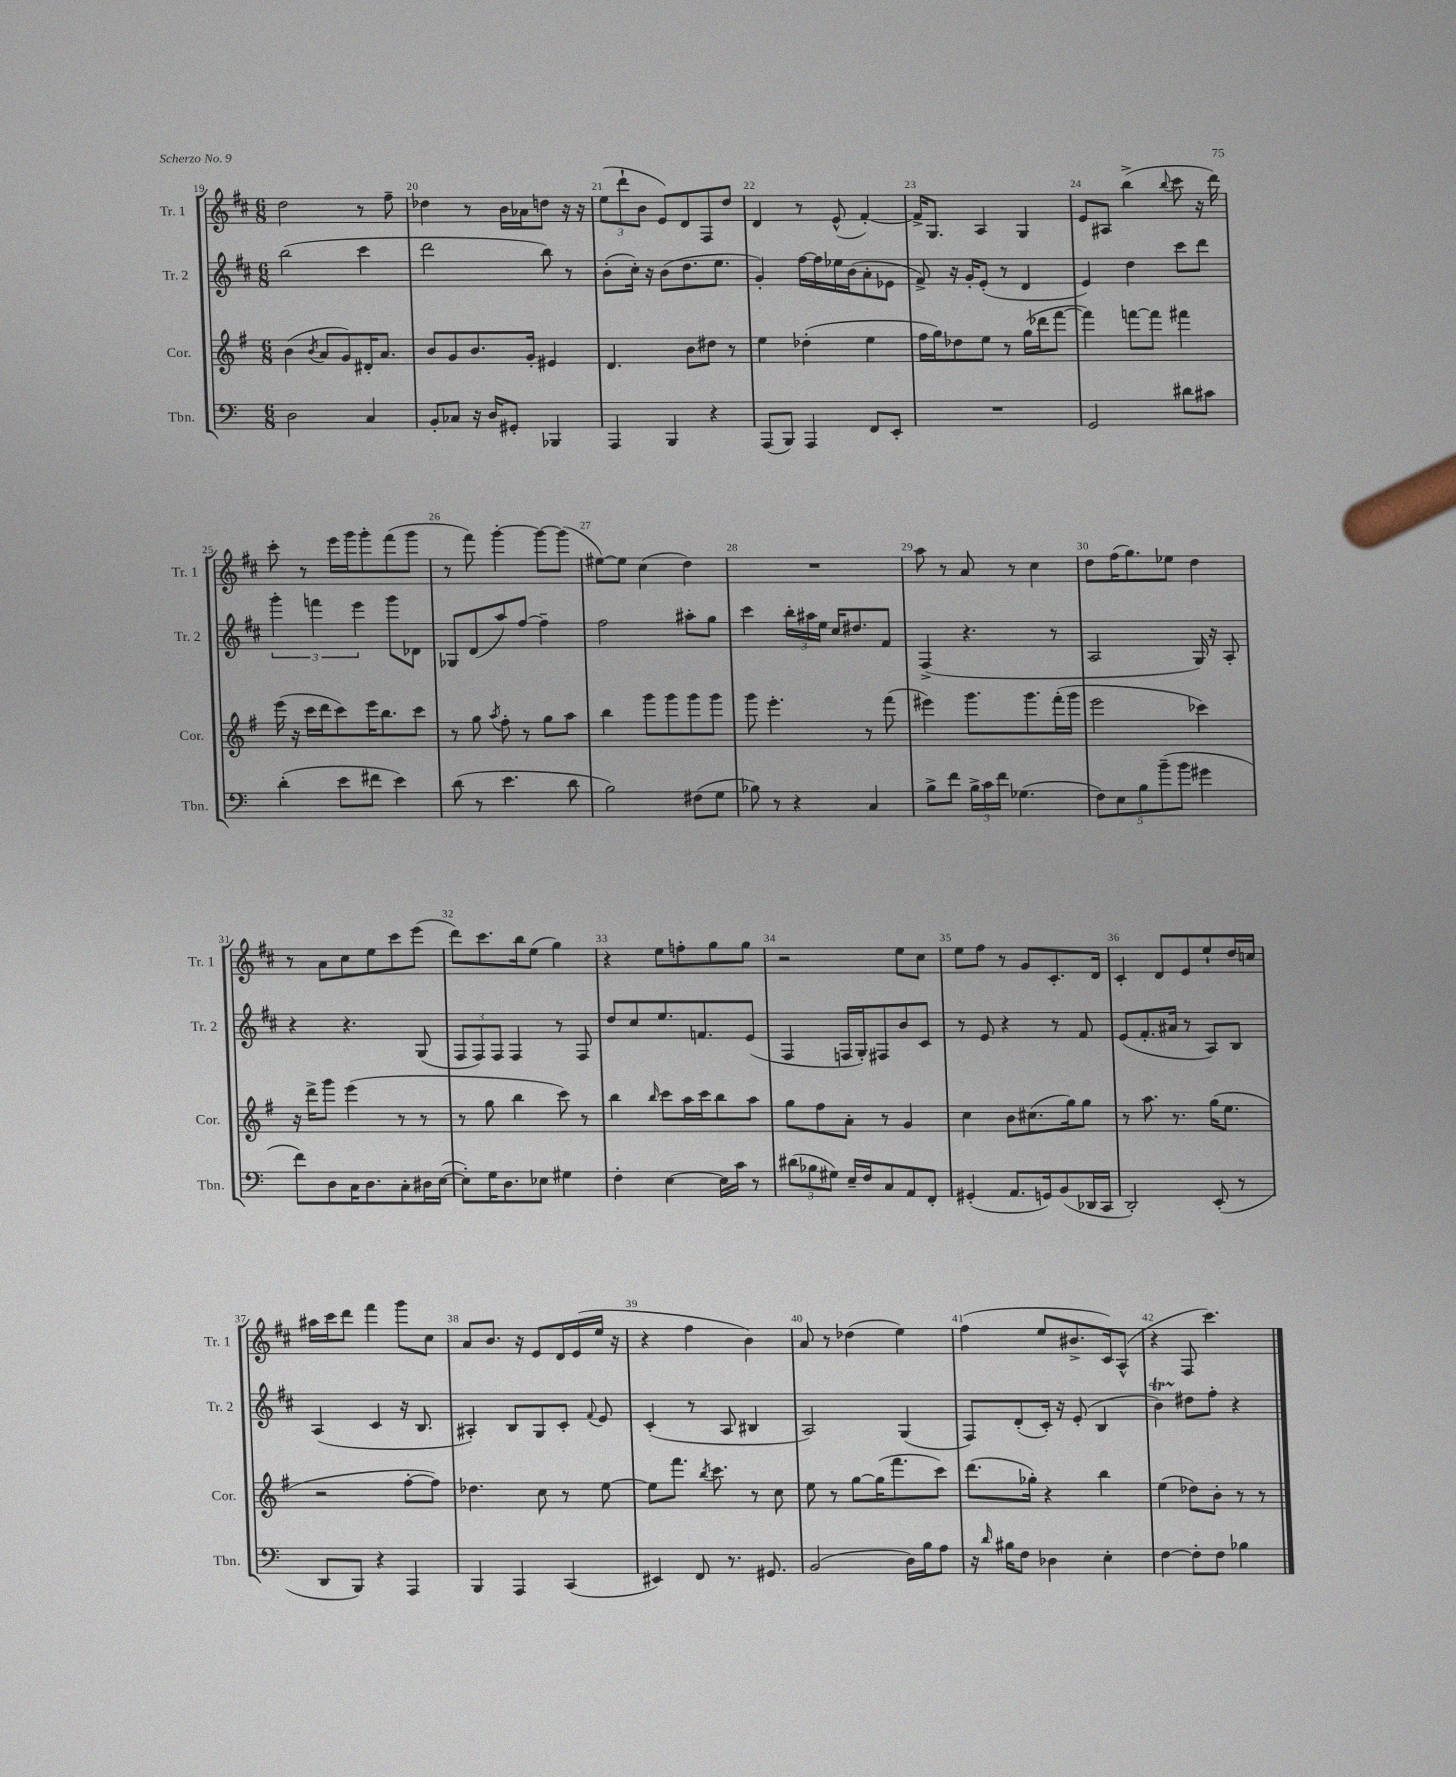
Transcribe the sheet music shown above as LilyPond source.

<<
\new StaffGroup <<
\new Staff = "s0" \with { instrumentName = "Tr. 1" shortInstrumentName = "Tr. 1" } {
    \clef treble \key d \major \numericTimeSignature \time 6/8
    \autoBeamOff d''2 r8 fis''8-- |
    des''4 r8 b'16[ aes'16 d''8] r16 r16 |
    \tuplet 3/2 { e''8[( d'''8-! b'8] } e'8[) d'8 fis8 d''8] |
    d'4 r8 e'8-^( fis'4~-.) |
    fis'16[-> g8.] a4 g4 |
    e'8[ ais8] b''4->( \appoggiatura { b''8 } cis'''8 r16 d'''16) |
    cis'''8-. r8 e'''16[ g'''16 g'''8-. fis'''8( g'''8] |
    r8 fis'''8) g'''4~-. g'''8[~ g'''8]( |
    eis''8[~) eis''8] cis''4( d''4) |
    R2. |
    a''8 r8 a'8 r8 cis''4 |
    d''8[ fis''16( g''8.) ees''8] d''4 |
    r8 a'8[ cis''8 e''8 cis'''8 e'''8]( |
    d'''8[) cis'''8. b''16 e''8]( g''4) |
    r4 e''8[ f''8-. g''8 g''8] |
    r2 e''8[ cis''8] |
    e''8[ fis''8] r8 g'8[ cis'8.-. d'16] |
    cis'4-. d'8[ e'8 e''8-! d''16 c''16] |
    ais''16[ cis'''16 d'''8] fis'''4 g'''8[ cis''8] |
    a'8[ b'8.] r16 e'8[ d'16 e'16( e''16] r16 |
    r4 fis''4 b'4) |
    a'8 r8 des''4( e''4) |
    fis''4( e''8[ bis'8.-> cis'16) a8]-^( |
    r4 fis8 cis'''4.) \bar "|." |
}
\new Staff = "s1" \with { instrumentName = "Tr. 2" shortInstrumentName = "Tr. 2" } {
    \clef treble \key d \major \numericTimeSignature \time 6/8
    \autoBeamOff b''2( cis'''4 |
    d'''2 b''8) r8 |
    b'8[-.( cis''16]-.) r16 b'8[( d''8. e''8.] |
    g'4-.) fis''16[~ fis''16 ees''16 b'16( a'8-. ees'8] |
    fis'8->) r16 g'16[-. e'8]-.( r8 d'4 |
    e'4) d''4 cis'''8[ d'''8] |
    \tuplet 3/2 { g'''4-. f'''4 e'''4 } g'''8[ des'8] |
    ges8[ d'8( a''8) fis''8]~ fis''4-- |
    fis''2 ais''8[-. g''8] |
    cis'''4 \tuplet 3/2 { b''16[-. ais''16 e''16] } cis''16[ dis''8. fis'8] |
    fis4->( r4. r8 |
    a2 g16) r16 a8-. |
    r4 r4. g8( |
    \tuplet 3/2 { fis8[ fis8) fis8] } fis4 r8 fis8 |
    d''8[ cis''8 e''8. f'8. e'8]( |
    fis4 f16[ g16-.) fis8 b'8 cis'8] |
    r8 e'8 r4 r8 fis'8 |
    e'8[( fis'8.-. ais'16] r8 a8[) b8] |
    a4( cis'4 r16 b8. |
    ais4-.) b8[ g8 cis'8]-. \appoggiatura { fis'8 } e'8 |
    cis'4-.( r8 a8 bis4 |
    a2) g4( |
    fis8[) d'8-.( cis'16]-.) r16 e'8-.( b4 |
    b'4\startTrillSpan) dis''8[\stopTrillSpan fis''8]-. r4 \bar "|." |
}
\new Staff = "s2" \with { instrumentName = "Cor." shortInstrumentName = "Cor." } {
    \clef treble \key g \major \numericTimeSignature \time 6/8
    \autoBeamOff b'4( \acciaccatura { b'8 } a'8[ g'8) dis'16-. a'8.] |
    b'8[ g'8 b'8. g'16]-. eis'4 |
    d'4. b'8[ dis''8] r8 |
    e''4 des''4-.( e''4 |
    fis''16[ g''16) des''8 e''8] r8 g''16[( des'''16 fis'''8]~ |
    fis'''4) f'''8[~ f'''8] fis'''4 |
    e'''16( r16 c'''16[ d'''16 c'''8) e'''16 b''8. c'''8] |
    r8 g''8 \acciaccatura { a''8 } fis''8-. r8 g''8[ a''8] |
    b''4 g'''8[ g'''8 g'''8 g'''8] |
    g'''8 e'''4.-. r8 fis'''8( |
    eis'''4) g'''8.[ g'''8. fis'''16-.( g'''16] |
    e'''2 ces'''4) |
    r16 d'''16[-> g'''8] e'''4( r8 r8 |
    r8 g''8 b''4 c'''8) r8 |
    b''4 \grace { b''16 } c'''8[ a''16 c'''16 b''8 a''8] |
    g''8[ fis''8 a'8]-. r8 g'4 |
    c''4 b'8[ cis''8.( g''16) g''8] |
    r8 a''8. r8. g''16[( e''8.] |
    r2 fis''8[~-. fis''8]) |
    des''4. c''8 r8 e''8~ |
    e''8[ fis'''8.] \acciaccatura { b''8 } c'''8. r8 c''8 |
    e''8 r8 g''8[~ g''16( fis'''8. c'''8]) |
    d'''8.[( ges''16]-.) r4 b''4 |
    e''4( des''8[) b'8]-. r8 r8 \bar "|." |
}
\new Staff = "s3" \with { instrumentName = "Tbn." shortInstrumentName = "Tbn." } {
    \clef bass \key c \major \numericTimeSignature \time 6/8
    \autoBeamOff d2 c4 |
    b,8[-. ces8] r16 d16[ gis,8]-. bes,,4 |
    a,,4 b,,4 r4 |
    a,,8[( b,,8]) a,,4 f,8[ e,8]-. |
    R2. |
    g,2 dis'8[ cis'8] |
    d'4-.( e'8[ fis'8] e'4) |
    d'8( r8 e'4. d'8 |
    b2) fis8[( g8] |
    bes8) r8 r4 c4 |
    b8[-> f'8] \tuplet 3/2 { b16[-> c'16 f'16] } ges4.( |
    \tuplet 5/4 { f8[) e8 b8 b'8--( b'8] } gis'4 |
    f'8[) d8 c16 d8. c8-. dis16 e16]~( |
    e8[-.) g16 d8. ees8] gis4 |
    f4-. e4~ e16[ c'16] r8 |
    \tuplet 3/2 { dis'8[( bes8 gis8]) } e16[-- f16 c8 a,8 f,8]-. |
    gis,4-.( a,8.[ g,16) b,8( des,16 c,16] |
    d,2-.) e,8-.( r8 |
    d,8[ b,,8]) r4 a,,4 |
    b,,4 a,,4 c,4( |
    eis,4) f,8 r8. gis,8. |
    b,2( d16[) b16 a8] |
    r16 \grace { d'16 } bis16[ f8] des4 e4-. |
    f4~ f8[-. f8] bes4 \bar "|." |
}
>>
>>
\layout { \context { \Score currentBarNumber = #19 \override BarNumber.break-visibility = ##(#f #t #t) barNumberVisibility = #all-bar-numbers-visible } }
